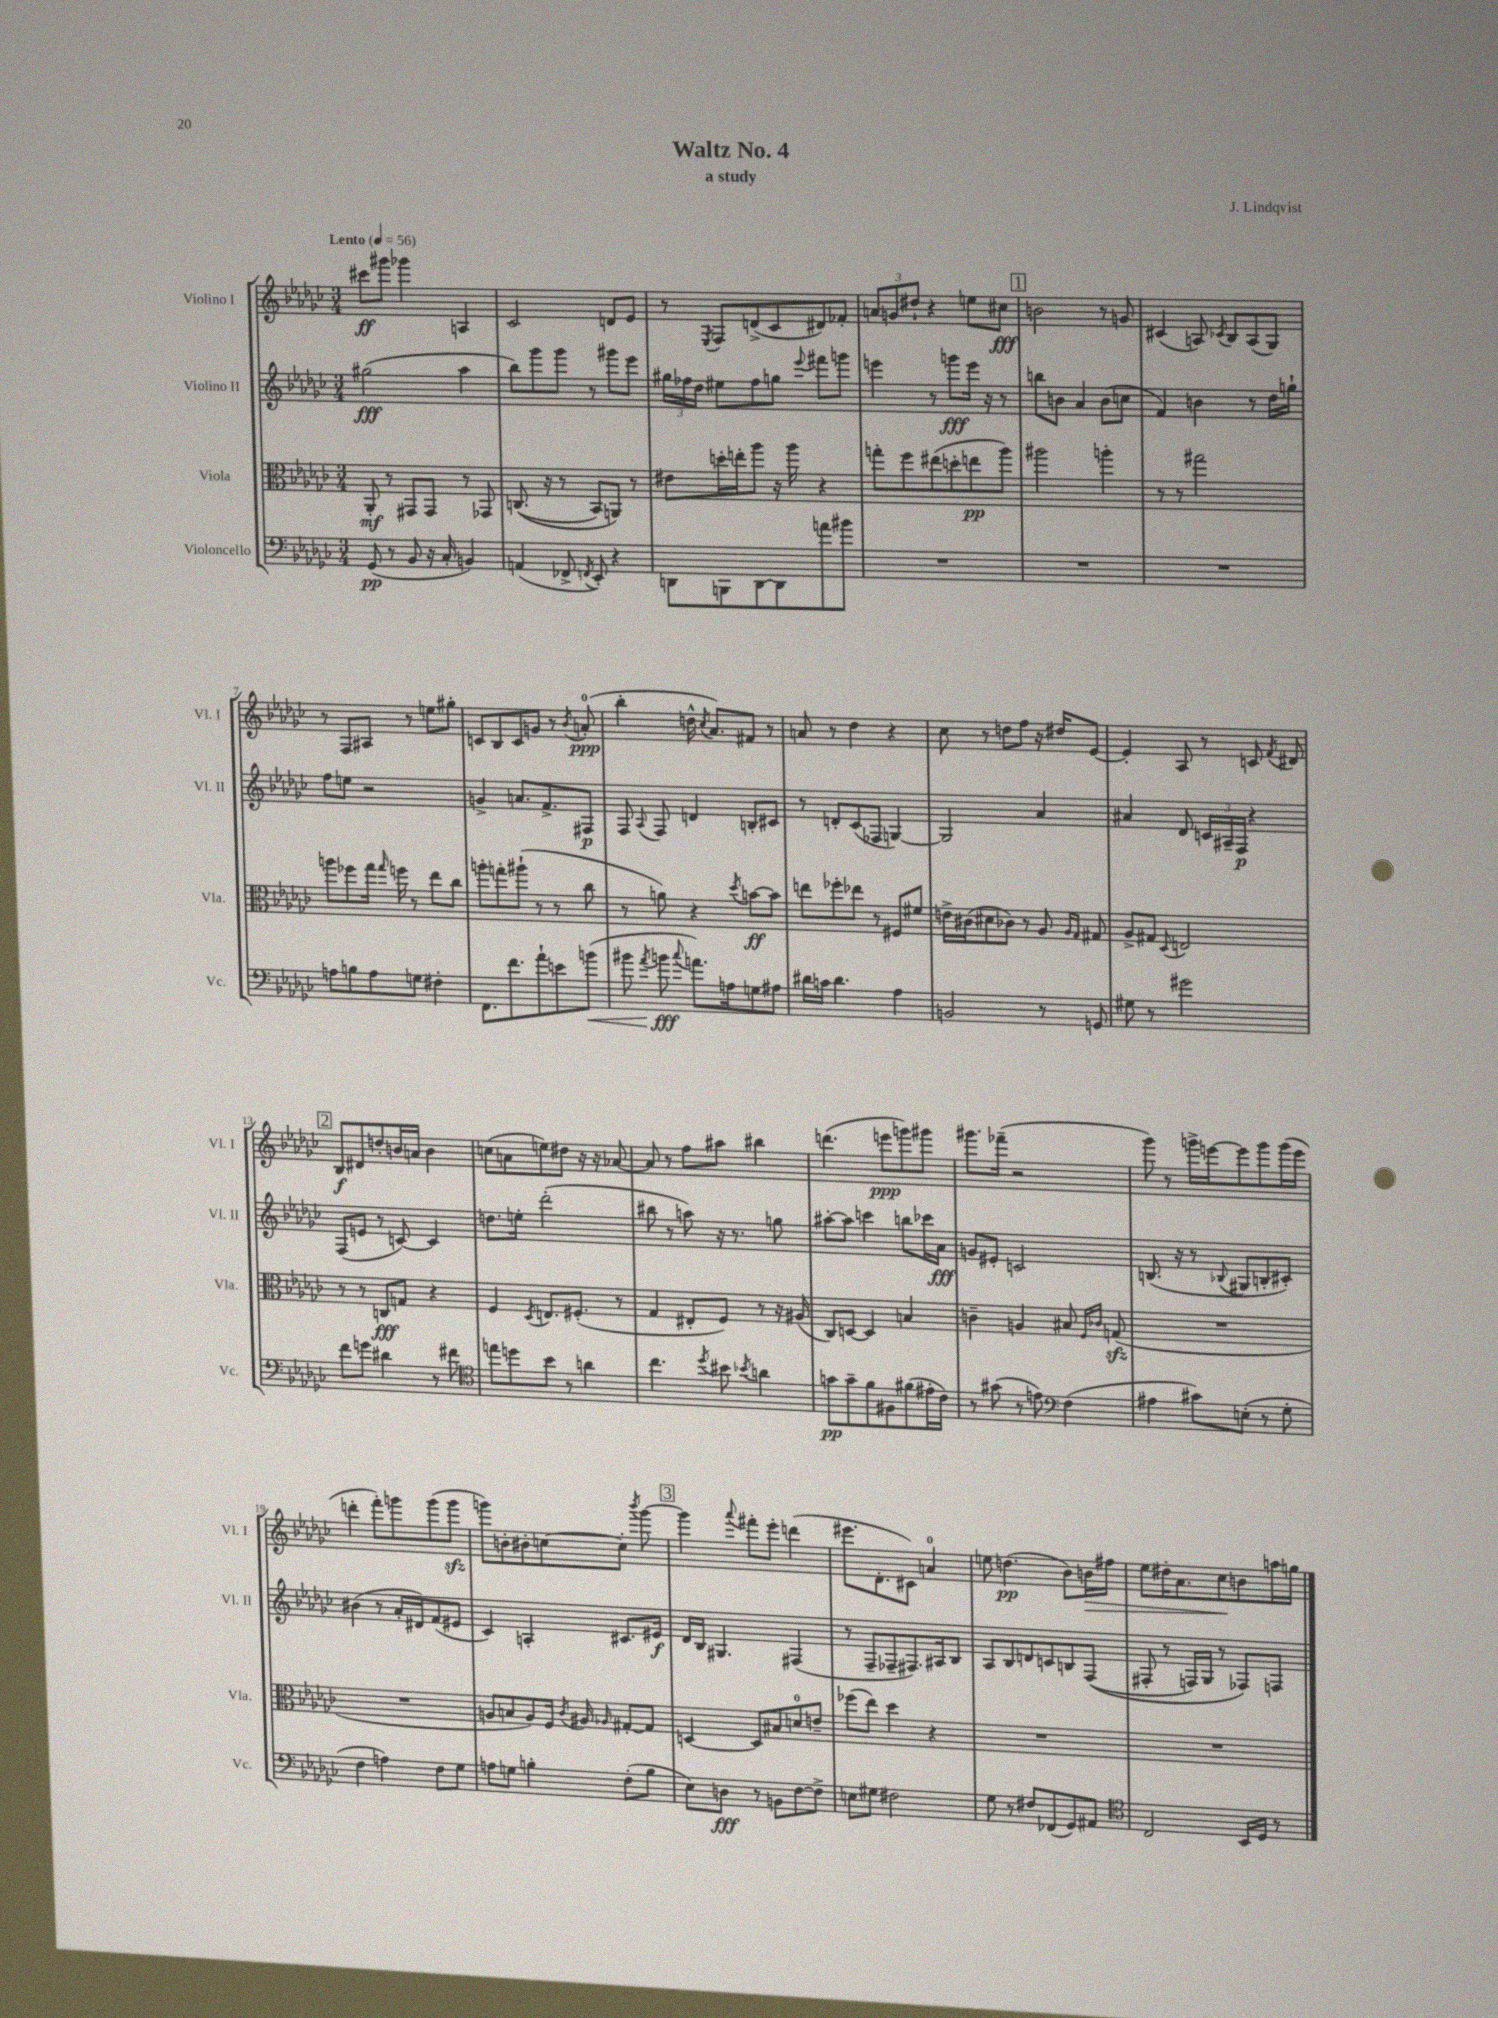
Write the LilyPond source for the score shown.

\header { title = "Waltz No. 4" composer = "J. Lindqvist" subtitle = "a study" }
<<
\new StaffGroup <<
\new Staff = "s0" \with { instrumentName = "Violino I" shortInstrumentName = "Vl. I" } {
    \clef treble \key ges \major \numericTimeSignature \time 3/4 \tempo "Lento" 4 = 56
    \autoBeamOff cis'''8[\ff gis'''8] ges'''4 a4 |
    ces'2 d'8[ ees'8] |
    r8 \acciaccatura { ees8 } f8[ d'8->( ces'8 dis'8) fes'8]-. |
    \tuplet 3/2 { a'8[ g'8 dis''8]-! } r4 e''8[ cis''8]\fff |
    \mark \markup { \box "1" } b'2 r8 g'8 |
    cis'4( a8) \acciaccatura { ces'8 } bes8[ a8( ges8]) |
    r8 f8[ ais8] r8 e''8[ gis''8]-. |
    c'8[ bes8 c'8 g'8] r8 \acciaccatura { bes'8 } a'8-0-.\ppp( |
    bes''4-. d''16-^ \acciaccatura { ces''8 } aes'8.[) fis'8] r8 |
    a'8 r8 des''4 r4 |
    ces''8 r8 d''8[ f''8] r16 dis''16[ ees'8]~ |
    ees'4-. aes8 r8 c'8 \acciaccatura { f'8 } dis'8 |
    \mark \markup { \box "2" } bes8[\f dis'8 d''8-. b'16 a'16] b'4 |
    c''8[( a'8 e''8) dis''8] r16 r16 aes'8~ |
    aes'8 r8 f''8[ ais''8] bis''4 |
    d'''4.( e'''8[\ppp g'''8) gis'''8] |
    gis'''8.[ fes'''16]--( r2 |
    ges'''8) r8 g'''16[-> e'''16~ e'''8 g'''8 g'''16( e'''16] |
    d'''4-. f'''8[-.) g'''8 g'''8( g'''8]\sfz |
    g'''8[) b'8-. bis'8-. c''8~ c''8]-. \acciaccatura { bes'''8 } g'''8~ |
    \mark \markup { \box "3" } g'''4 \appoggiatura { aes'''8 } fis'''8[-. ees'''8]-. d'''4( |
    eis'''8.[ des'8.-. cis'8]) a'4-0 |
    e''8 d''4.\pp( bes'8[) b'16\> fis''16] |
    ees''8[ dis''16-. aes'8. ces''8\! b'8 a''16 g''16] \bar "|." |
}
\new Staff = "s1" \with { instrumentName = "Violino II" shortInstrumentName = "Vl. II" } {
    \clef treble \key ges \major \numericTimeSignature \time 3/4
    \autoBeamOff gis''2\fff( aes''4 |
    bes''8[) ges'''8 ges'''8] r8 gis'''8[ ees'''8] |
    \tuplet 3/2 { gis''16[ fes''16 des''16] } eis''8[ fes''8 g''8] \appoggiatura { ees'''8 } fis'''8[ g'''8] |
    e'''4 r8 g'''8[\fff e'''16] r16 r8 |
    \mark \markup { \box "1" } b''8[ b'8] aes'4 b'8[( c''8] |
    f'4) b'4 r8 des''16[ g''16]-! |
    f''8[ e''8] r2 |
    g'4-> a'8.[ f'8.-> fis8]\p |
    f8 \appoggiatura { aes8 } f8 d'4 b8[-. cis'8] |
    r8 d'8[-. ces'8( fes8] g4~) |
    g2 aes'4 |
    ais'4 des'8 \tuplet 3/2 { c'16[ ais16-- f16]\p } r4 |
    \mark \markup { \box "2" } f8[( e'8] r8 c'8~) c'4 |
    d''8.[ e''16]-. des'''2-.( |
    bis''8 r8 a''8) r16 r8. g''8 |
    ais''8[~-. ais''8] c'''4 b''8[ ces'''16 aes'16]\fff |
    g'8[ eis'8]-. c'2 |
    b8.( r16 r8 \appoggiatura { bes8 } gis8[ b8-. cis'8]-.) |
    bis'4( r8 aes'16[-. dis'16) f'8( eis'8] |
    ces'4) a4-. cis'8.[ eis'16]\f |
    \mark \markup { \box "3" } des'16[ bes16] gis4. fis4( |
    r8 f8[-- fes8-- fis8.) ais16 bes8] |
    aes8[ bes8 d'8 c'8 b8 f8](\( |
    fis8-. r8 f16[) ges16] r8 fes8[\) f8] \bar "|." |
}
\new Staff = "s2" \with { instrumentName = "Viola" shortInstrumentName = "Vla." } {
    \clef alto \key ges \major \numericTimeSignature \time 3/4
    \autoBeamOff aes,8-.\mf r8 gis,8[ gis,8] r8 ges,8 |
    c8.(\( r16 r8 bes,8[) a,8]\) r8 |
    eis'8[ d''16-. e''16-. aes''8] r16 aes''16 r4 |
    g''8[-. f''8 eis''8( d''8-. e''8\pp aes''8]) |
    \mark \markup { \box "1" } ais''2 a''4-. |
    r8 r8 gis''2 |
    a''8[ fes''8 ges''16] \grace { ges''16 } f''16 r8 ees''8[ ces''8] |
    a''8[-. g''8-. ais''8]-!( r8 r8 ces''8 |
    r8 a'8) r4 \acciaccatura { des''8 } b'8[~\ff b'8] |
    e''8[ fes''8-. ees''8] r8 fis8[ fis'8] |
    e'16[-> cis'16( dis'8 ces'8]) r8 aes8 \grace { aes16[ ges16] } gis8 |
    aes8[-> gis8] \appoggiatura { des8 } e2 |
    \mark \markup { \box "2" } r8 r8 c8[\fff g8] r4 |
    f4 \acciaccatura { des8 } e8.[ fis8.]-.( r8 |
    ges4 eis8[-. f8]) r8 r16 ais16( |
    ces8[) d8]~ d4 b4 |
    c'4-- a4 bis8 \grace { f16[ ces'16] } g8\sfz( |
    R2. |
    R2. |
    a8[ b8 a8) f16] \acciaccatura { ces'8 } ais16 \grace { aes16 } gis8[~-. gis8] |
    \mark \markup { \box "3" } d4~ d8[ bis8 d'8-0 e'8]-- |
    fes''8[( ees''8]) des''4 r4 |
    R2. |
    R2. \bar "|." |
}
\new Staff = "s3" \with { instrumentName = "Violoncello" shortInstrumentName = "Vc." } {
    \clef bass \key ges \major \numericTimeSignature \time 3/4
    \autoBeamOff ges,8\pp( r8 bes,8 r16 ces16-. b,4) |
    a,4( fes,8-> \acciaccatura { f,8 } ees,8-.) r4 |
    d,8[ b,,8 d,8~ d,8 a'8 bis'8] |
    R2. |
    \mark \markup { \box "1" } R2. |
    R2. |
    a8[ b8 a8 g8] fis4-. |
    f,8.[ f'8. aes'8-! e'8 b'8]\<( |
    bis'8 \acciaccatura { aes'8 } b'8\fff\! \appoggiatura { ces''8 } a'8.[) a16 g8 ais8] |
    dis'16[ c'16] dis'4. aes4 |
    b,2 r8 g,8 |
    gis8 r8 gis'2 |
    \mark \markup { \box "2" } f'8[ g'8] dis'4 r8 fis'8 |
    \clef tenor e''8[ d''8 bes'8] r8 a'4 |
    ces''4. \acciaccatura { des''8 } bis'8 \acciaccatura { bes'8 } a'4 |
    g'8[\pp g'8-- f'8 fis8 fis'8( eis'16-. ces'16]) |
    r8 gis'8( r8 e'8) \clef bass f4( |
    ais4 cis'8[) e8]-.( r8 ges8-. |
    f4 a4) f8[ ges8] |
    a8[ g8] b4-. f8[-.( b8] |
    \mark \markup { \box "3" } ees8[) d8]\fff r8 b,8[ f8~ f8]-> |
    e8[ gis8] fis2 |
    ges8 r8 fis8[ fes,8( ges,8) ais,8] |
    \clef tenor ces2 bes,16[ des16] r8 \bar "|." |
}
>>
>>
